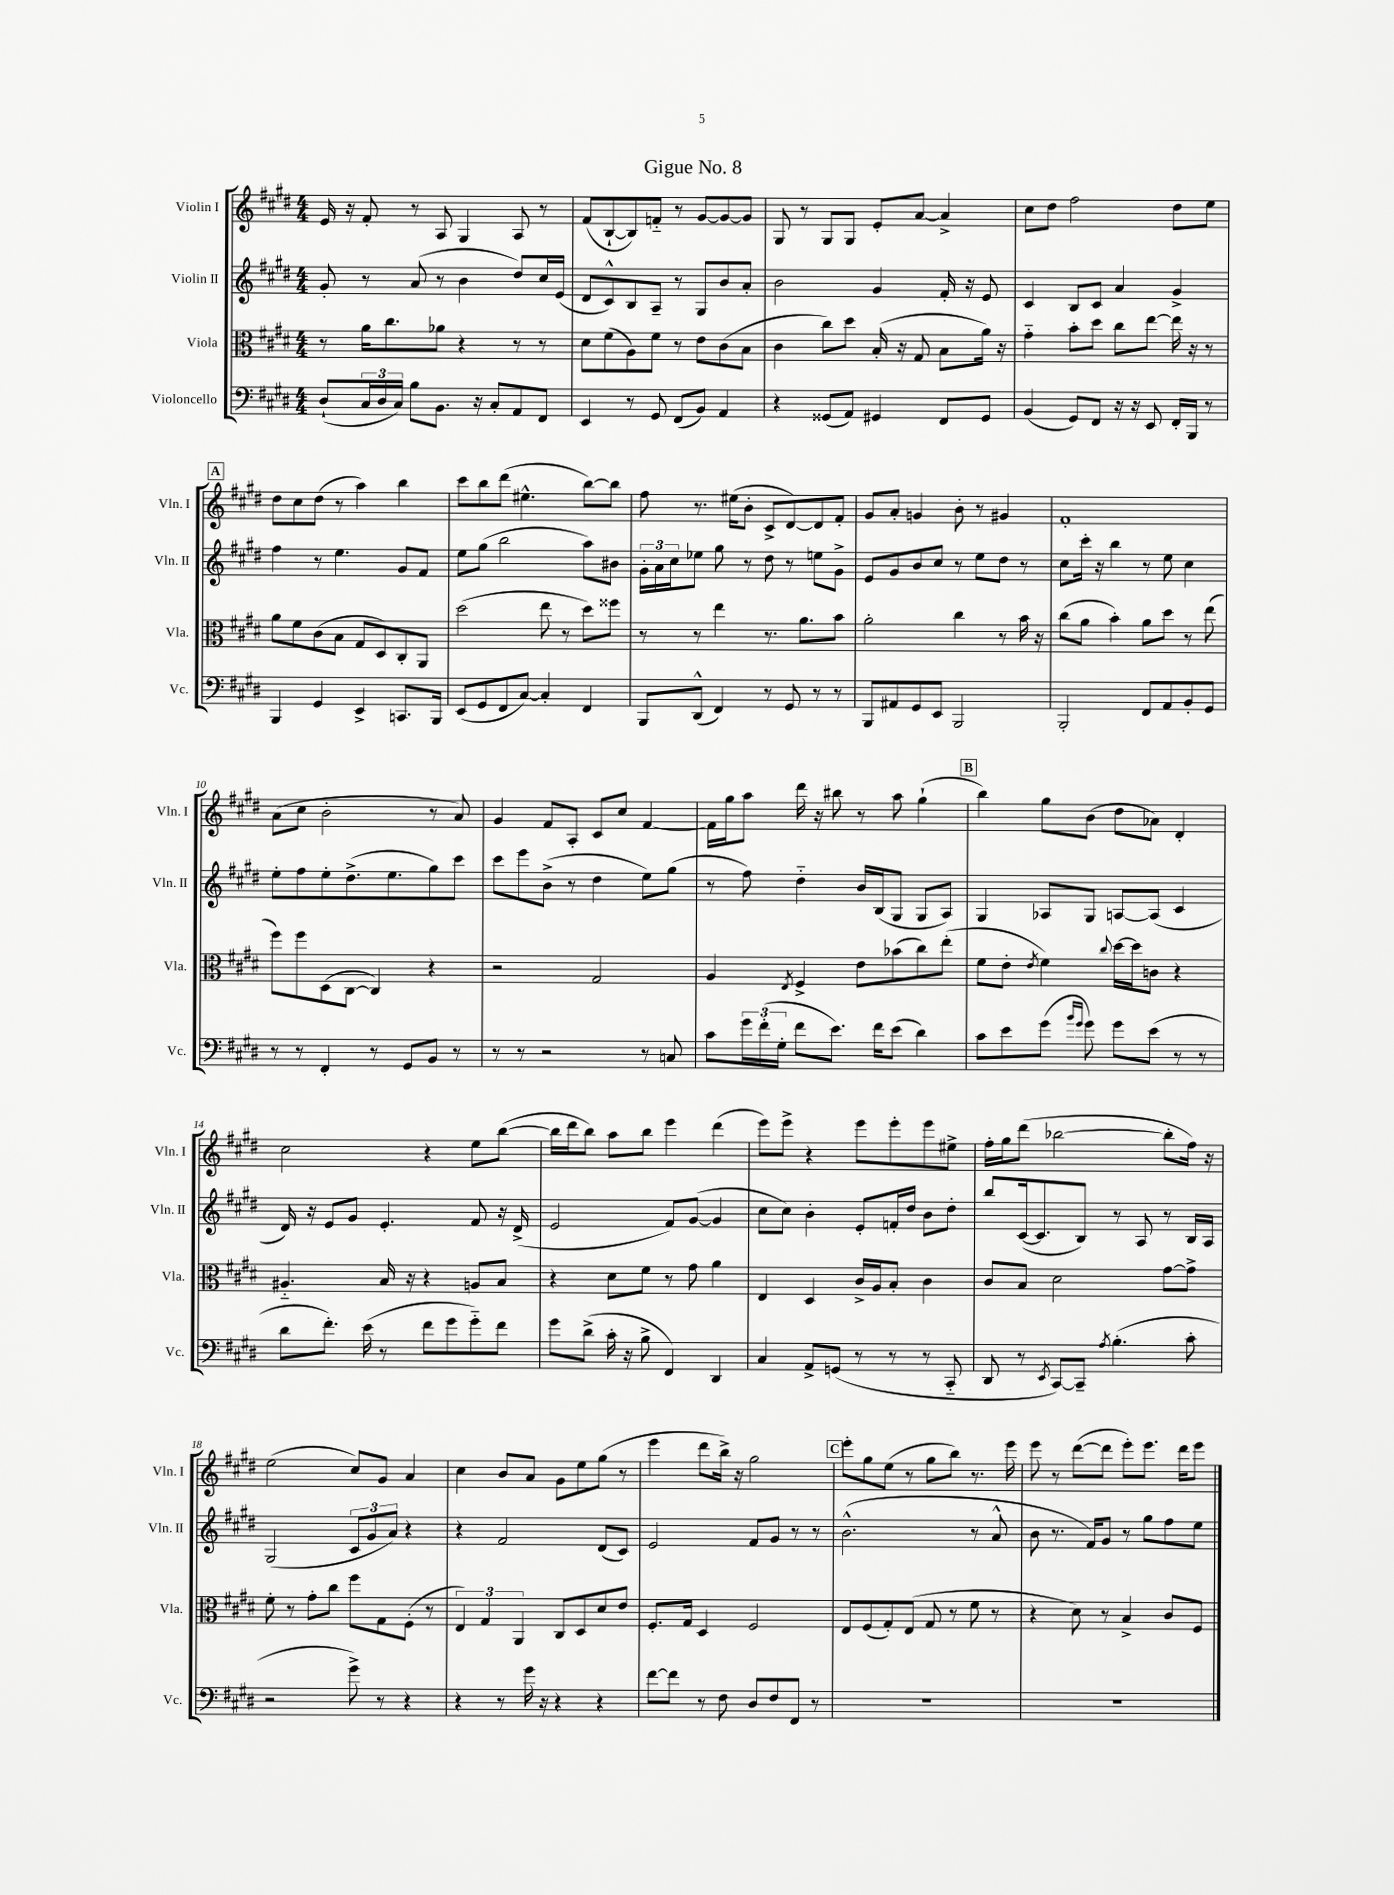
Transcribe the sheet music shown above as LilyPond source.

\header { title = "Gigue No. 8" }
<<
\new StaffGroup <<
\new Staff = "s0" \with { instrumentName = "Violin I" shortInstrumentName = "Vln. I" } {
    \clef treble \key e \major \numericTimeSignature \time 4/4
    e'16 r16 fis'8-. r8 a8 gis4 a8 r8 |
    fis'8( b8~-! b8) f'8-_ r8 gis'8~ gis'8~ gis'8 |
    gis8 r8 gis8 gis8 e'8-. a'8~ a'4-> |
    cis''8 dis''8 fis''2 dis''8 e''8 |
    \mark \markup { \box "A" } dis''8 cis''8 dis''8( r8 a''4) b''4 |
    cis'''8 b''8 dis'''8( eis''4.-^ b''8~) b''8 |
    fis''8 r8. eis''16( b'8-. cis'8-> dis'8~) dis'8 fis'8-. |
    gis'8 a'8-. g'4 b'8-. r8 gis'4 |
    fis'1-. |
    a'8( cis''8 b'2-. r8 a'8) |
    gis'4 fis'8 a8-. cis'8 cis''8 fis'4~ |
    fis'16 gis''16 a''8 dis'''16 r16 bis''8 r8 a''8 gis''4-!( |
    \mark \markup { \box "B" } b''4) gis''8 b'8( dis''8 aes'8) dis'4-. |
    cis''2 r4 e''8 b''8~( |
    b''16 dis'''16 b''8) a''8 b''8 e'''4 dis'''4( |
    e'''8) e'''8-> r4 e'''8 e'''8-. e'''8 eis''8-> |
    fis''16-. gis''16 dis'''8( bes''2~ bes''8-. fis''16) r16 |
    e''2( cis''8) gis'8 a'4 |
    cis''4 b'8 a'8 gis'8 e''8 gis''8( r8 |
    e'''4 dis'''8 b''16->) r16 gis''2 |
    \mark \markup { \box "C" } e'''8-. gis''8 e''8( r8 gis''8 b''8) r8. e'''16 |
    e'''8 r8 dis'''8~( dis'''8 e'''8-.) e'''8. dis'''16 e'''8 \bar "|." |
}
\new Staff = "s1" \with { instrumentName = "Violin II" shortInstrumentName = "Vln. II" } {
    \clef treble \key e \major \numericTimeSignature \time 4/4
    gis'8-. r8 a'8( r8 b'4 dis''8) cis''16 e'16( |
    dis'8 cis'8-^) b8 a8-- r8 gis8 b'8 a'8-. |
    b'2 gis'4 fis'16-. r16 e'8 |
    cis'4 b8 cis'8 a'4 gis'4-> |
    \mark \markup { \box "A" } fis''4 r8 e''4. gis'8 fis'8 |
    e''8 gis''8( b''2 a''8) bis'8 |
    \tuplet 3/2 { gis'16-. a'16 cis''16 } ees''8 gis''8 r8 dis''8 r8 e''8 gis'8-> |
    e'8 gis'8 b'8 cis''8 r8 e''8 dis''8 r8 |
    cis''8 cis'''16-. r16 b''4 r8 e''8 cis''4 |
    e''8-. fis''8 e''8-. dis''8.->( e''8. gis''8) cis'''8 |
    cis'''8 e'''8 b'8->( r8 dis''4 e''8) gis''8( |
    r8 fis''8) dis''4-_ b'16 b16( gis8 gis8 a8) |
    \mark \markup { \box "B" } gis4 aes8 gis8 a8~ a8( cis'4 |
    dis'16) r16 e'8 gis'8 e'4.-. fis'8 r16 dis'16->( |
    e'2 fis'8) gis'8~( gis'4 |
    cis''8 cis''8) b'4-. e'8-. f'16-. dis''16 b'8 dis''8-. |
    b''8 cis'16~( cis'8. b8) r8 a8 r8 b16 a16 |
    gis2( \tuplet 3/2 { cis'8 gis'8 a'8) } r4 |
    r4 fis'2 dis'8( cis'8) |
    e'2 fis'8 gis'8 r8 r8 |
    \mark \markup { \box "C" } b'2.-^( r8 a'8-^ |
    b'8 r8. fis'16) gis'8 r8 gis''8 fis''8 e''8 \bar "|." |
}
\new Staff = "s2" \with { instrumentName = "Viola" shortInstrumentName = "Vla." } {
    \clef alto \key e \major \numericTimeSignature \time 4/4
    r8 a'16 cis''8. aes'8 r4 r8 r8 |
    dis'8 fis'8( a8) fis'8 r8 e'8 cis'8( b8 |
    cis'4 cis''8) dis''8 b16-.( r16 gis8 b8 a'16) r16 |
    gis'4-_ b'8-. dis''8 cis''8 e''8~ e''16 r16 r8 |
    \mark \markup { \box "A" } a'8 fis'8 cis'8( b8 gis8 dis8) cis8-. a,8 |
    dis''2( e''8 r8 dis''8) fisis''8 |
    r8 r8 e''4 r8. a'8. b'8 |
    a'2-. cis''4 r8 b'16 r16 |
    cis''8( a'8 b'4-.) a'8 dis''8 r8 e''8( |
    fis''8) fis''8 dis8( cis8~ cis4) r4 |
    r2 gis2 |
    a4 \acciaccatura { e8 } fis4-> e'8 bes'8( cis''8) e''8-.( |
    \mark \markup { \box "B" } fis'8 e'8-. \acciaccatura { e'8 } fis'4) \appoggiatura { cis''8 } dis''16~ dis''16 c'8 r4 |
    ais4.-_ b16 r16 r4 a8 b8 |
    r4 dis'8 fis'8 r8 gis'8 a'4 |
    e4 dis4 cis'16-> a16 b8-. cis'4 |
    cis'8 b8 dis'2 gis'8~ gis'8-> |
    fis'8-. r8 gis'8-. cis''8 fis''8 gis8 fis8-.( r8 |
    \tuplet 3/2 { e4) gis4 a,4 } cis8 dis8 dis'8 e'8 |
    fis8.-. gis16 dis4 fis2 |
    \mark \markup { \box "C" } e8 fis8( gis8-.) e8( gis8 r8 fis'8 r8 |
    r4 dis'8) r8 b4-> cis'8 fis8 \bar "|." |
}
\new Staff = "s3" \with { instrumentName = "Violoncello" shortInstrumentName = "Vc." } {
    \clef bass \key e \major \numericTimeSignature \time 4/4
    dis8-!( \tuplet 3/2 { cis16 dis16 cis16) } b8 b,8. r16 cis8-. a,8 fis,8 |
    e,4 r8 gis,8 fis,8( b,8) a,4 |
    r4 gisis,8( a,8) gis,4 fis,8 gis,8 |
    b,4( gis,8) fis,8 r16 r16 e,8 fis,16-. b,,16 r8 |
    \mark \markup { \box "A" } b,,4 gis,4 e,4-> c,8. b,,16 |
    e,8( gis,8 fis,8 cis8~) cis4-. fis,4 |
    b,,8 dis,8-^( fis,4) r8 gis,8 r8 r8 |
    b,,8 ais,8 gis,8 e,8 b,,2 |
    b,,2-. fis,8 a,8 b,8-. gis,8 |
    r8 r8 fis,4-. r8 gis,8 b,8 r8 |
    r8 r8 r2 r8 c8 |
    cis'8 \tuplet 3/2 { gis'16 fis'16-.( gis16-. } fis'8 e'8.) fis'16 e'8( dis'4) |
    \mark \markup { \box "B" } cis'8 e'8 gis'8( \grace { b'16 gis'16 } gis'8) gis'8 e'8( r8 r8 |
    dis'8 fis'8.-.) e'16( r8 fis'8 gis'8 gis'8-_) fis'8 |
    gis'8 dis'8->( cis'16-. r16 b8-> fis,4) dis,4 |
    cis4 a,8-> g,8( r8 r8 r8 cis,8-_ |
    dis,8 r8 \acciaccatura { e,8 } cis,8~) cis,8-- \acciaccatura { a8 } b4.-.( cis'8-. |
    r2 gis'8->) r8 r4 |
    r4 r8 gis'16 r16 r4 r4 |
    fis'8~ fis'8 r8 fis8 dis8 fis8 fis,8 r8 |
    \mark \markup { \box "C" } R1 |
    R1 \bar "|." |
}
>>
>>
